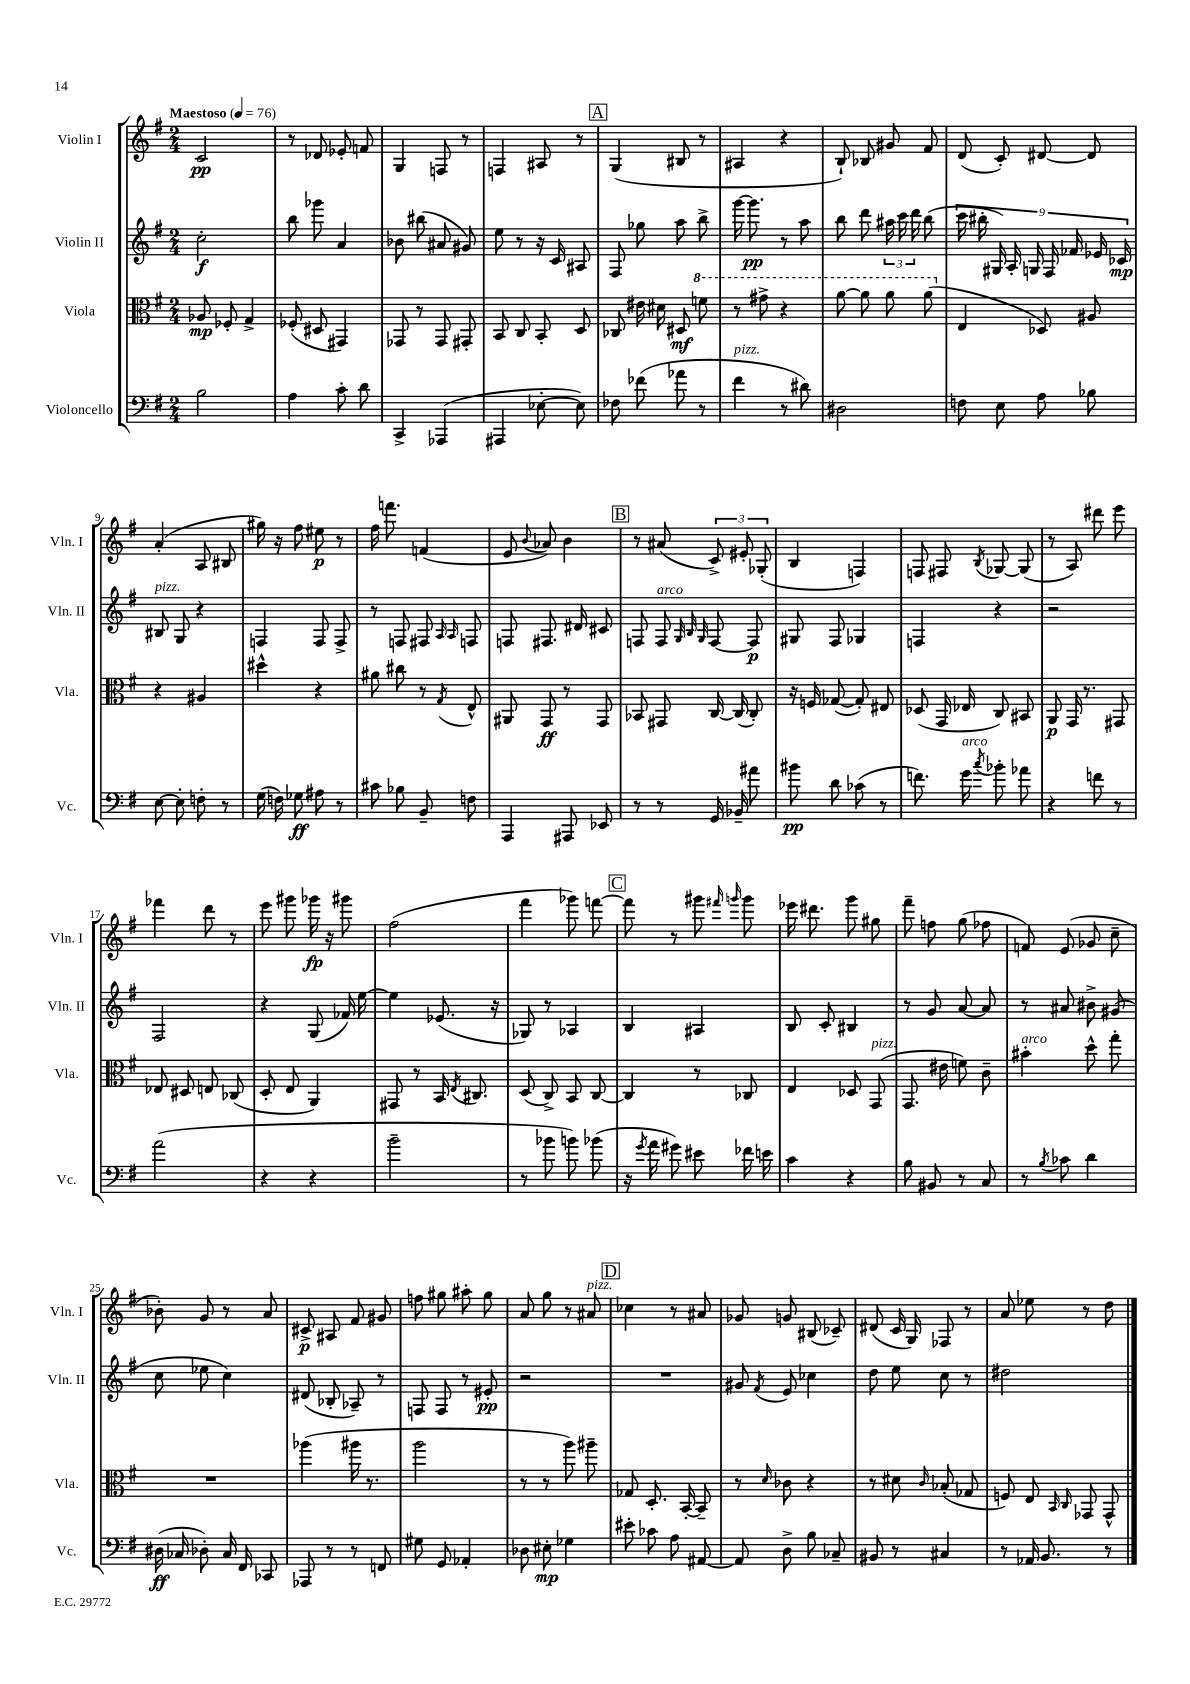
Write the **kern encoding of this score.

**kern	**kern	**kern	**kern
*staff4	*staff3	*staff2	*staff1
*clefF4	*clefC3	*clefG2	*clefG2
*k[f#]	*k[f#]	*k[f#]	*k[f#]
*M2/4	*M2/4	*M2/4	*M2/4
*MM76	*MM76	*MM76	*MM76
2B	8A-	2cc'	2c
.	8F-'	.	.
.	4G^	.	.
=	=	=	=
4A	(8F-'	8bb	8r
.	8D#	8ggg-	8d-
8c'	4GG#)	4a	8e-'
8d	.	.	8f
=	=	=	=
4CC^	8GG-	8b-	4G
.	8r	(8bb#	.
(4AAA-	8GG-	8a#	8F
.	8GG#'	8g#)	8r
=	=	=	=
4AAA#	8BB	8ee	4F
.	8C	8r	.
[8E-'	8BB'	16r	8A#
.	.	16c	.
8E-])	8D	8A#	8r
=	=	=	=
8F-	8C-	8F#	(4G
(8f-	16e#	8gg-	.
.	16d#	.	.
8a-	8D#	8aa	8B#
8r	8ff	8bb^	8r
=	=	=	=
4f#	8r	[16ggg	4A#
.	.	8.ggg]	.
.	8gg#^	.	.
8r	4r	8r	4r
8d#)	.	8aa	.
=	=	=	=
2D#	[8aa	8bb	8B`)
.	8aa]	8ddd	8B-
.	8aa	24aa#	8g#
.	.	24ccc	.
.	.	24ddd	.
.	(8aa	(8bb	8f#
=	=	=	=
8F	4E	18ccc	(8d
.	.	18bb#'	.
.	.	18G#)	.
8E	.	.	8c')
.	.	18A'	.
.	.	18G	.
8A	8D-)	.	[8d#
.	.	18F#	.
.	.	18f-	.
8B-	8A#	.	8d#]
.	.	18e-	.
.	.	18c-	.
=	=	=	=
[8E	4r	8B#	(4a'
8E']	.	8G	.
8F'	4A#	4r	8A
8r	.	.	8B#
=	=	=	=
(16G	4dd#^^	4F	16gg#)
16F)	.	.	16r
8G-	.	.	8ff#
8A#	4r	8F	8ee#
8r	.	8F^	8r
=	=	=	=
8c#	8a#	8r	16ff#
.	.	.	8.fff
8B-	8cc#	8F	.
8BB~	8r	8F#	(4f
.	.	16qqA	.
.	8qG	16qqA	.
8F	8E^^	8F	.
=	=	=	=
4AAA	8AA#	8F	8e
.	.	.	8qqb
.	8GG	8.F#	8a-)
8AAA#	8r	.	4b
.	.	16d#	.
8EE-	8GG	8c#	.
=	=	=	=
8r	8BB-	8F	8r
8r	8GG#	8F	(8a#
.	.	32qqG	.
.	.	32qqB	.
.	.	32qqG	.
16GG	[16C	[8F	12c^)
16BB-~	(16C]	.	.
.	.	.	12e#'
8a#	8C')	8F]	.
.	.	.	(12G-'
=	=	=	=
8b#	16r	8G#	4B
.	16F	.	.
8d	([8G-	8F#	.
(8c-	8G-'])	4G-	4F)
8r	8E#	.	.
=	=	=	=
8.f)	(8D-	4F	8F
.	16GG	.	8F#
16g	16E-	.	.
8qcc	.	.	8qB
8b-'	8C)	4r	[8G-
8a-	8BB#	.	(8G-]
=	=	=	=
4r	8AA	2r	8r
.	16GG	.	8A)
.	8.r	.	.
8f	.	.	8ddd#
8r	8GG#	.	8eee
=	=	=	=
(2a	8E-	2F#	4fff-
.	8D#	.	.
.	8E	.	8ddd
.	(8C-	.	8r
=	=	=	=
4r	8D'	4r	8eee
.	8E	.	8ggg#
4r	4AA)	(8G	16ggg-
.	.	.	16r
.	.	16f-)	8ggg#
.	.	[16ee	.
=	=	=	=
2b~	8GG#	4ee]	(2ff#
.	8r	.	.
.	16BB	(8.e-	.
.	8qE	.	.
.	8.C#	.	.
.	.	16r	.
=	=	=	=
8r	(8D	8G-)	4fff#
8b-	8C^)	8r	.
8b)	8BB	4A-	8ggg-)
(8b-	[8C	.	[8fff
=	=	=	=
16r	4C]	4B	8fff]
8qg	.	.	.
16a	.	.	.
8g#)	.	.	8r
8e#	8r	4A#	8ggg#
.	.	.	16qqfff#
.	.	.	16qqggg
16f-	8C-	.	8ggg
16e	.	.	.
=	=	=	=
4c	4E	8B	16eee-
.	.	.	8.ddd#
.	.	8c'	.
4r	8D-	4B#	8ggg
.	(8GG	.	8gg#
=	=	=	=
8B	8.GG	8r	8fff#~
8BB#	.	8g	8ff
.	16e#	.	.
8r	8f)	[8a	(8gg
8C	8c~	8a]	8ff-
=	=	=	=
8r	4b#'	8r	8f)
8qB	.	.	.
8c-	.	8a#	(8e
4d	8dd^^	8b#^	8g-
.	8gg'	(8g#	8cc~
=	=	=	=
(16D#	2r	8cc	8b-')
16C-	.	.	.
8D-')	.	8ee-	8g
16C-	.	4cc)	8r
16FF#	.	.	.
8CC-	.	.	8a
=	=	=	=
8AAA-	(4aa-	(8d#	8c#^
8r	.	8B-'	8A#
8r	16aa#	8A-~)	8f#
.	8.r	.	.
8FF	.	8r	8g#
=	=	=	=
8G#	2aa	8F	8ff
8GG	.	8F	8gg#
4AA-'	.	8r	8aa#'
.	.	8e#'	8gg#
=	=	=	=
8D-	8r	2r	8a
8E#'	8r	.	8gg
4G-	8aa)	.	8r
.	8aa#~	.	8a#
=	=	=	=
8e#'	8G-	2r	4cc-
8c-	8.D'	.	.
8A	.	.	8r
.	[16BB'	.	.
[8AA#	8BB~]	.	8a#
=	=	=	=
8AA#]	8r	8g#	8g-
.	16qqd	8qf#	.
8D^	8c-	8e	8g
8B	4r	4cc-	(8B#
8C-~	.	.	8c-~)
=	=	=	=
8BB#	8r	8dd	(8d#
8r	8d#	8ee	16c
.	.	.	16G)
.	16qqc	.	.
4C#	(8B-'	8cc	8F-
.	8G-	8r	8r
=	=	=	=
8r	8F)	2dd#	8a
16AA-	8E	.	8ee-
8.BB	.	.	.
.	16qqBB	.	.
.	16qqC	.	.
.	8GG-	.	8r
8r	8GG-^^	.	8dd
==	==	==	==
*-	*-	*-	*-
